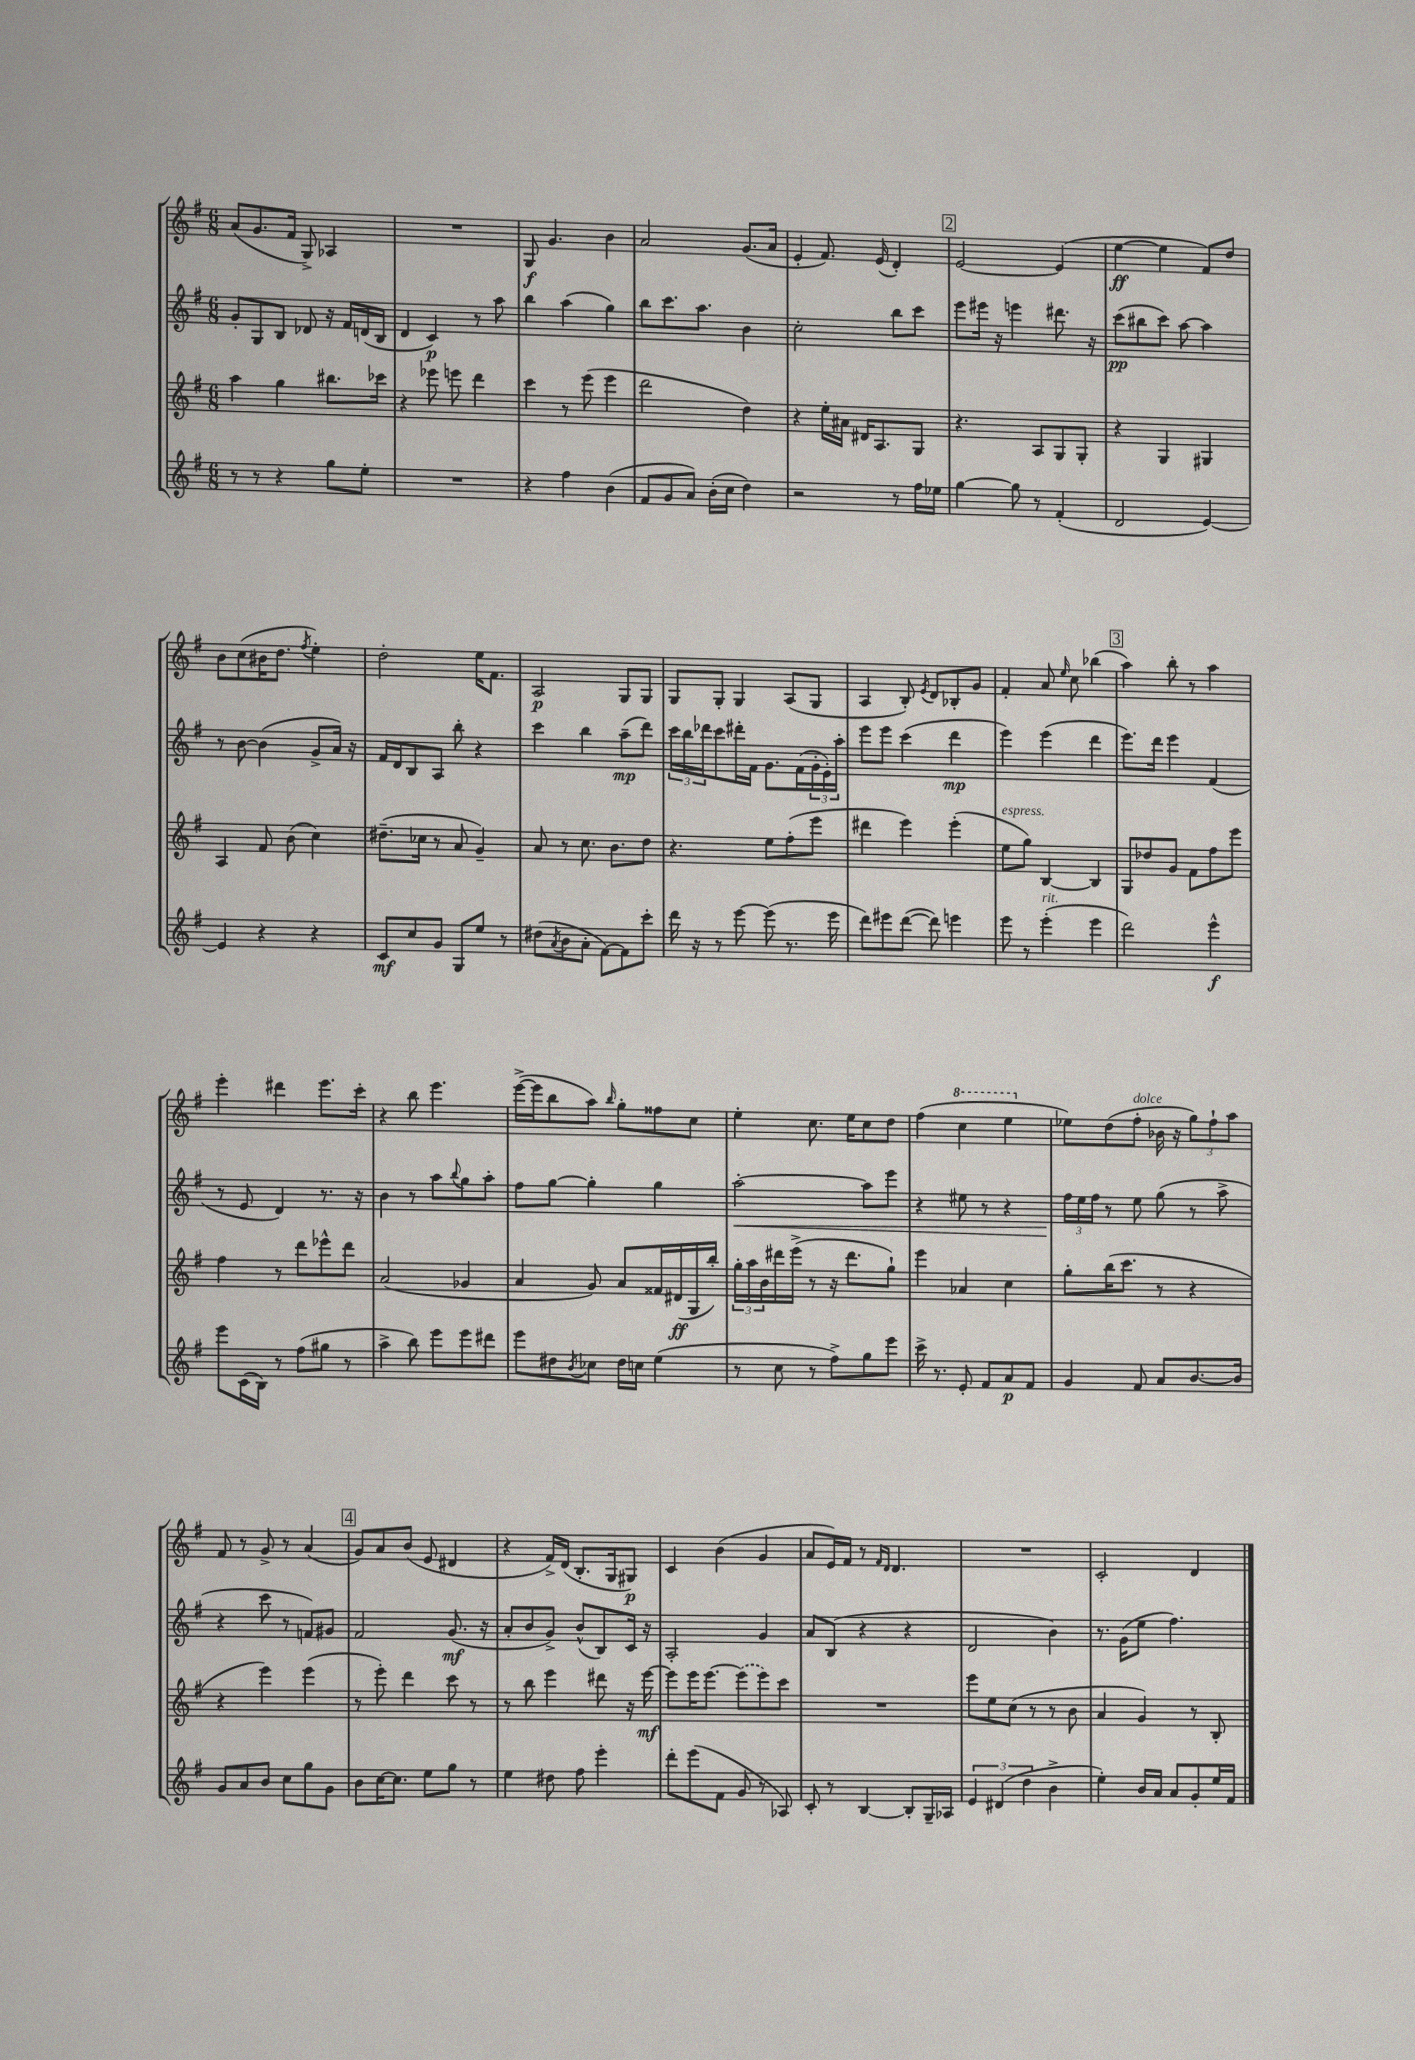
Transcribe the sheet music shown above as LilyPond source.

<<
\new StaffGroup <<
\new Staff = "s0" {
    \clef treble \key g \major \numericTimeSignature \time 6/8
    a'8( g'8. fis'16 g8->) aes4 |
    R2. |
    g8\f g'4. b'4 |
    a'2 g'8.( a'16 |
    e'4-. fis'8.) e'16( d'4-.) |
    \mark \markup { \box "2" } e'2~ e'4( |
    e''4~\ff e''4 fis'8) d''8 |
    b'8 c''8( bis'16 d''8. \acciaccatura { fis''8 } e''4-.) |
    d''2-. e''16 fis'8. |
    a2\p g8 g8 |
    g8 g8-. g4 a8( g8 |
    a4 b8-.) \acciaccatura { e'8 } d'8 bes8-. g'8 |
    fis'4-. a'8 \grace { e''16 } c''8 bes''4( |
    \mark \markup { \box "3" } a''4) b''8-. r8 a''4 |
    e'''4-. dis'''4 e'''8. c'''16-. |
    r4 b''8 e'''4. |
    e'''16~->( e'''16 b''8 a''8) \grace { b''16 } g''8-. fisis''8 c''8 |
    e''4-. c''8. e''16 c''8 d''8 |
    fis''4( \ottava #1 c'''4 e'''4 \ottava #0 |
    ees''8) d''8( fis''8-.^\markup { \italic "dolce" } bes'16 r16 \tuplet 3/2 { g''8) fis''8-! a''8 } |
    fis'8 r8 g'8-> r8 a'4( |
    \mark \markup { \box "4" } g'8) a'8 b'8( e'8 dis'4 |
    r4 fis'16->) d'16( b8.-. g16 gis8\p) |
    c'4 b'4( g'4 |
    a'8 e'16) fis'16 r8 \grace { fis'16 d'16 } d'4. |
    R2. |
    c'2-. d'4 \bar "|." |
}
\new Staff = "s1" {
    \clef treble \key g \major \numericTimeSignature \time 6/8
    g'8-. g8 b8 des'8 r16 fis'16 d'16( b16 |
    d'4 c'4\p) r8 a''8 |
    b''4 a''4( g''4) |
    b''8 c'''8. a''8. b'4 |
    c''2-. b''8 c'''8 |
    \mark \markup { \box "2" } e'''8 eis'''16 r16 e'''4 dis'''8. r16 |
    c'''8\pp( bis''8 c'''8) a''8~ a''4 |
    r8 b'8~ b'4( g'8-> a'16) r16 |
    fis'16 d'16 b8 a8 b''8-. r4 |
    c'''4 b''4 a''8--\mp( d'''8) |
    \tuplet 3/2 { c'''16 b''16 des'''16 } c'''8 dis'''16-. fis'16 g'8. fis'16( \tuplet 3/2 { g'16-. e'16-.) a''16-. } |
    e'''8 e'''8 c'''4( d'''4\mp |
    e'''4) e'''4( d'''4 |
    \mark \markup { \box "3" } e'''8.) d'''16 e'''4 fis'4( |
    r8 e'8 d'4) r8. r16 |
    b'4 r8 a''8 \appoggiatura { b''8 } g''8 a''8-. |
    fis''8 g''8~ g''4-. g''4 |
    a''2~-.\< a''8 e'''8 |
    r4 eis''8 r8 r4 |
    \tuplet 3/2 { fis''16\! e''16 fis''16 } r8 e''8 g''8( r8 a''8-> |
    r4 c'''8 r8 f'8) gis'8 |
    \mark \markup { \box "4" } fis'2 g'8.\mf( r16 |
    a'8-. b'8 g'8->) b'8-^( b8) c'16 r16 |
    a2-. g'4 |
    a'8 b8( r4 r4 |
    d'2 b'4) |
    r8. g'16( e''8 fis''4.) \bar "|." |
}
\new Staff = "s2" {
    \clef treble \key g \major \numericTimeSignature \time 6/8
    a''4 g''4 bis''8. ces'''16 |
    r4 ees'''8 e'''8 d'''4 |
    c'''4 r8 e'''8( e'''4 |
    d'''2 d''4) |
    r4 e''16-. ais'16 dis'16 a8. g8 |
    \mark \markup { \box "2" } r4. a8 g8 g8-. |
    r4 g4 gis4 |
    a4 fis'8 b'8( c''4) |
    dis''8.--( ces''16 r8 a'8 g'4--) |
    a'8 r8 c''8. b'8. d''8 |
    r4. e''8 fis''8-.( e'''8 |
    dis'''4 e'''4) e'''4-.( |
    e''8^\markup { \italic "espress." } g''8) b4~ b4 |
    \mark \markup { \box "3" } g8 des''8 g'8 fis'8 fis''8 e'''8 |
    fis''4 r8 d'''8 ees'''8-^ d'''8 |
    a'2( ges'4 |
    a'4 g'8) a'8 fisis'16 dis'16\ff( g16 b''16-.) |
    \tuplet 3/2 { g''16-. a''16 b'16 } dis'''16 e'''16->( r8 r16 dis'''8. g''8-!) |
    e'''4 aes'4 c''4 |
    g''8-. b''16( c'''8. r8 r4 |
    r4 e'''4) e'''4( |
    \mark \markup { \box "4" } r8 e'''8-.) d'''4 c'''8 r8 |
    r8 b''8 e'''4 dis'''8 r16 e'''16~\mf |
    e'''8 e'''16 e'''8.~ \once \slurDashed e'''8( e'''8) c'''8 |
    R2. |
    e'''8 e''8 c''8( r8 r8 b'8 |
    a'4 g'4) r8 b8-. \bar "|." |
}
\new Staff = "s3" {
    \clef treble \key g \major \numericTimeSignature \time 6/8
    r8 r8 r4 g''8 e''8-. |
    R2. |
    r4 fis''4 b'4( |
    fis'8 g'8 a'8) b'16-.( c''16 d''4) |
    r2 r8 fis''16 ees''16 |
    \mark \markup { \box "2" } g''4~ g''8 r8 fis'4-.( |
    d'2 e'4~) |
    e'4 r4 r4 |
    c'8\mf c''8 g'8 g8 e''8 r8 |
    dis''8( \acciaccatura { a'8 } b'8 a'8-. fis'8~) fis'8 c'''8-. |
    d'''16 r16 r8 e'''8~ e'''8( r8. e'''16 |
    d'''8) eis'''8 d'''8~( d'''8) e'''4 |
    e'''8 r8 e'''4-.^\markup { \italic "rit." }( e'''4 |
    \mark \markup { \box "3" } d'''2) e'''4-^\f |
    e'''8 c'16( b16) r8 fis''8( gis''8 r8 |
    a''4-> b''8) e'''8 e'''8 dis'''8 |
    e'''8 dis''8 \acciaccatura { b'8 } ces''8 dis''16 c''16 e''4( |
    r8 c''8 r8 fis''8->) g''8 e'''8 |
    c'''16-> r8. e'8-. fis'8 a'8\p fis'8 |
    g'4 fis'8 a'8 b'8.~ b'16 |
    g'8 a'8 b'8 c''8 g''8 g'8 |
    \mark \markup { \box "4" } b'8 c''16~ c''8. e''8 g''8 r8 |
    e''4 dis''8 fis''8 e'''4-. |
    d'''8-. e'''8( fis'8 g'8 r8 aes8) |
    c'8-. r8 b4~ b8-. g16-- aes16 |
    \tuplet 3/2 { e'4 dis'4( d''4 } b'4-> |
    e''4-.) b'16 a'16 a'8 g'8-. e''16 fis'16 \bar "|." |
}
>>
>>
\layout { \context { \Score \remove "Bar_number_engraver" } }
